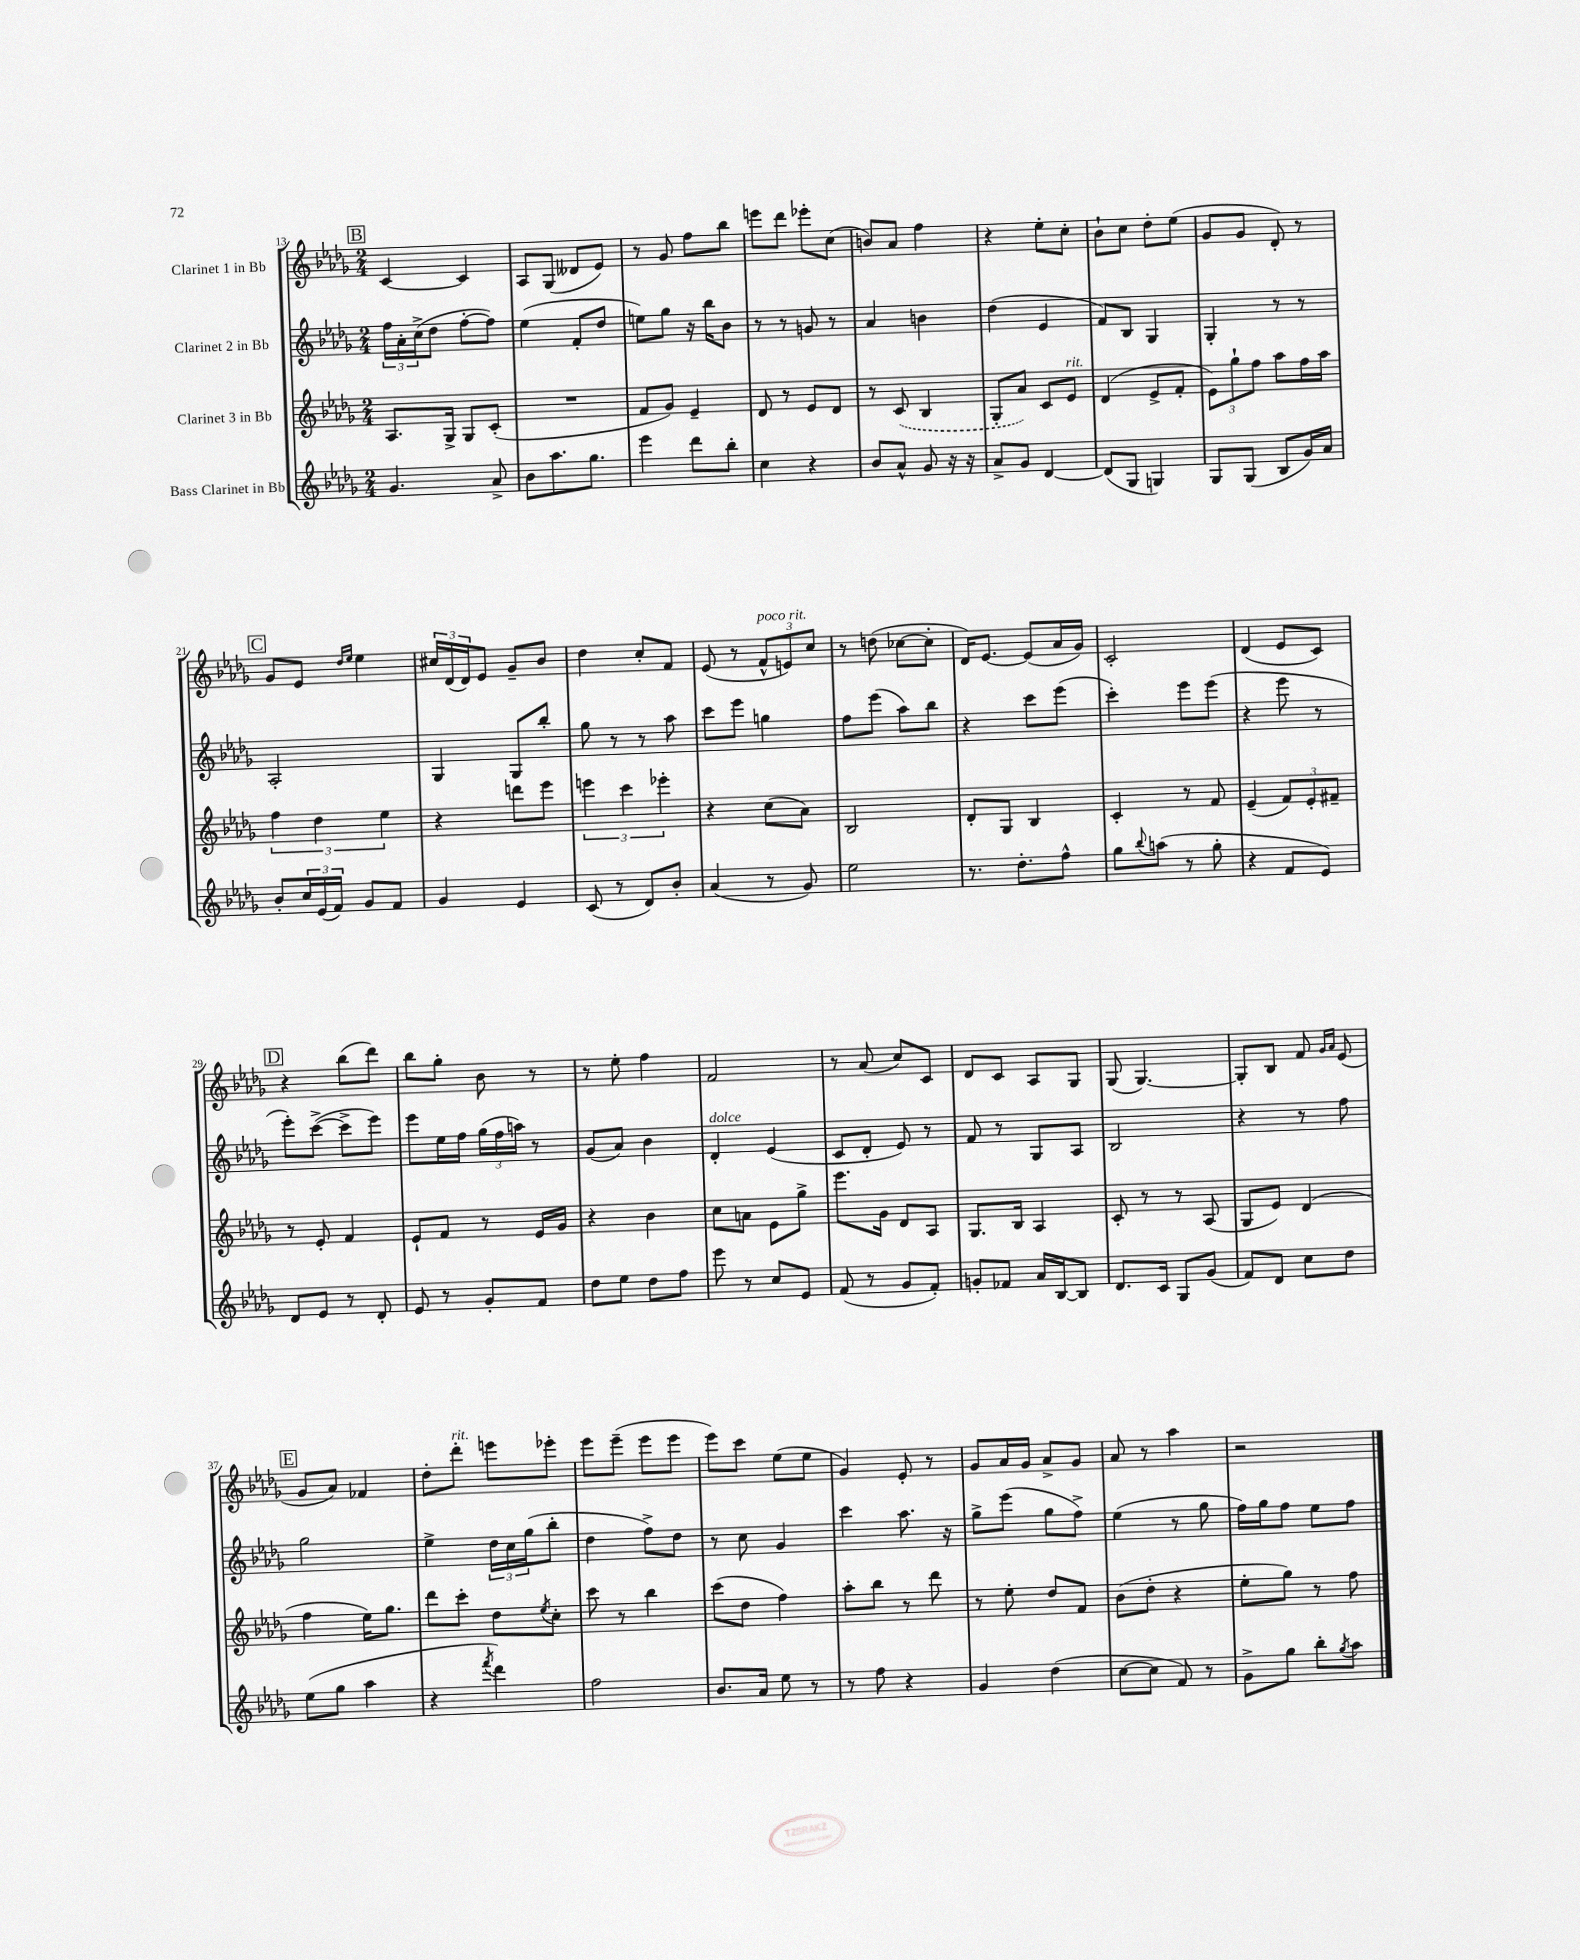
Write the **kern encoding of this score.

**kern	**kern	**kern	**kern
*part4	*part3	*part2	*part1
*staff4	*staff3	*staff2	*staff1
*I"Bass Clarinet in Bb	*I"Clarinet 3 in Bb	*I"Clarinet 2 in Bb	*I"Clarinet 1 in Bb
*clefG2	*clefG2	*clefG2	*clefG2
*k[b-e-a-d-g-]	*k[b-e-a-d-g-]	*k[b-e-a-d-g-]	*k[b-e-a-d-g-]
*M2/4	*M2/4	*M2/4	*M2/4
!!LO:REH:place=s1:t=B
=13	=13	=13	=13
4.g-/	8.A-/L	24ff\LL	[4c/
.	.	24a-'\	.
.	.	(24cc^\J	.
.	.	8dd-\J	.
.	16G-^/Jk	.	.
.	8G-/L	[8ff'\L	4c/]
8a-^/	(8c'/J	8ff\J])	.
=14	=14	=14	=14
8b-\L	2r	(4ee-\	8A-/L
8.aa-\	.	.	(8G-/J
.	.	8f'/L	8d--X/L
8.gg-\J	.	.	.
.	.	8dd-/J	8e-/J)
=15	=15	=15	=15
4eee-\	8f/L	8een\L)	8r
.	8g-/J)	8gg-\J	8g-/
8ddd-\L	4e-~/	16r	8ff\L
.	.	16bb-\KL	.
8bb-'\J	.	8b-\J	8bb-\J
=16	=16	=16	=16
4cc\	8d-/	8r	8eeen\L
.	8r	8r	8ddd-\J
4r	8e-/L	8gn/	8eee-X'\L
.	8d-/J	8r	(8cc\J
=17	=17	=17	=17
8b-/L	8r	4a-/	8bn/L)
8a-^^/J	(8c/	.	8a-/J
8g-/	4B-/	4bn\	4ff\
16r	.	.	.
16r	.	.	.
=18	=18	=18	=18
8a-^/L	8G-'/L	(4dd-\	4r
8g-/J	8a-/J)	.	.
[4d-/	8c/L	4e-/	8ee-'\L
!	!LO:TX:a:i:t=rit.	!	!
.	8e-/J	.	8cc'\J
=19	=19	=19	=19
(8d-/L]	(4d-/	8f/L)	8b-`\L
8G-/J	.	8B-/J	8cc\J
4Gn/)	8e-^/L	4G-/	8dd-'\L
.	8f'/J	.	(8ee-\J
=20	=20	=20	=20
8G-/L	12e-\L)	4G-'/	8g-/L
.	12gg-`\	.	.
(8G-/J	.	.	8g-/J
.	12ff\J	.	.
8B-/L	8aa-\L	8r	8d-'/)
16g-/L)	16ff\L	8r	8r
16a-/JJ	16aa-\JJ	.	.
!!LO:LB:g=z
!!LO:REH:place=s1:t=C
=21	=21	=21	=21
8b-'/L	6ff\	2A-'/	8g-/L
24cc/L	.	.	8e-/J
(24e-/	6dd-\	.	.
24f/JJ)	.	.	.
.	.	.	16qqdd-/LL
.	.	.	16qqee-/JJ
8g-/L	.	.	4ee-\
.	6ee-\	.	.
8f/J	.	.	.
=22	=22	=22	=22
4g-/	4r	4G-/	24cc#X/LL
.	.	.	(24d-/
.	.	.	24d-/J)
.	.	.	8e-/J
4e-/	8dddn\L	8G-/L	8g-~/L
.	8eee-\J	8bb-'/J	8b-/J
=23	=23	=23	=23
(8c/	6eeen\	8gg-\	4dd-\
8r	.	8r	.
.	6ccc\	.	.
8d-/L)	.	8r	8cc'/L
.	6eee-X'\	.	.
8b-'/J	.	8aa-\	8f/J
=24	=24	=24	=24
(4a-/	4r	8ccc\L	(8e-/
.	.	8eee-\J	8r
!	!	!	!LO:TX:a:i:t=poco rit.
8r	(8cc\L	4ggn\	12f^^/L
.	.	.	12en/)
8g-/)	8a-\J)	.	.
.	.	.	12cc/J
=25	=25	=25	=25
2ee-\	2B-/	8ff\L	8r
.	.	(8eee-\J	(8ddn\
.	.	8aa-\L)	[8cc-X\L
.	.	8bb-\J	8cc-'\J]
=26	=26	=26	=26
8.r	8d-'/L	4r	16d-/KL)
.	.	.	[8.e-/J
.	8G-/J	.	.
8.dd-'\L	.	.	.
.	4B-/	8ccc\L	(8e-/L]
8ff^^\J	.	(8eee-\J	16a-/L
.	.	.	16g-/JJ)
=27	=27	=27	=27
8gg-\L	4c'/	4ccc'\)	2c'/
8qqbb-/	.	.	.
(8aan\J	.	.	.
8r	8r	8eee-\L	.
8gg-'\	8f/	(8eee-\J	.
=28	=28	=28	=28
4r	(4e-~/	4r	(4d-/
8f/L	12f/L)	8eee-\	8e-/L
.	12e-'/	.	.
8e-/J)	.	8r	8c/J)
.	12f#X~/J	.	.
!!LO:LB:g=z
!!LO:REH:place=s1:t=D
=29	=29	=29	=29
8d-/L	8r	8eee-'\L)	4r
8e-/J	8e-'/	([8ccc^\J	.
8r	4f/	8ccc^\L]	(8bb-\L
8d-'/	.	8eee-\J)	8ddd-\J)
=30	=30	=30	=30
8e-/	8e-`/L	8eee-\L	8bb-\L
8r	8f/J	16ee-\L	8gg-'\J
.	.	16ff\JJ	.
8g-'/L	8r	(24gg-\LL	8b-\
.	.	24ff\	.
.	.	24aan\JJ)	.
8f/J	16e-/LL	8r	8r
.	16g-/JJ	.	.
=31	=31	=31	=31
8dd-\L	4r	(8g-/L	8r
8ee-\J	.	8a-/J)	8ee-'\
8dd-\L	4b-\	4b-\	4ff\
8ff\J	.	.	.
=32	=32	=32	=32
!	!	!LO:TX:a:i:t=dolce	!
8eee-\	8cc\L	4d-'/	2f/
8r	8an\J	.	.
8cc/L	8e-\L	(4e-/	.
8e-/J	8gg-^\J	.	.
=33	=33	=33	=33
(8f/	8.eee-\L	8c/L	8r
8r	.	8d-'/J	(8a-/
.	16g-\Jk	.	.
8g-/L	8d-/L	8e-/)	8cc/L)
8f'/J)	8A-/J	8r	8c/J
=34	=34	=34	=34
8gn'/L	8.G-/L	8f/	8d-/L
8f-X/J	.	8r	8c/J
.	16B-/Jk	.	.
16a-/LL	4A-/	8G-/L	8A-/L
[16B-/J	.	.	.
8B-/J]	.	8A-/J	8G-/J
=35	=35	=35	=35
8.d-/L	8c'/	2B-/	(8G-/
.	8r	.	[4.G-/)
16c/Jk	.	.	.
8G-/L	8r	.	.
(8g-/J	(8A-/	.	.
=36	=36	=36	=36
8f/L)	8G-/L	4r	8G-'/L]
8d-/J	8e-/J)	.	8B-/J
8cc\L	(4d-/	8r	8f/
.	.	.	16qqg-/LL
.	.	.	16qqa-/JJ
8dd-\J	.	8ff\	(8e-/
!!LO:LB:g=z
!!LO:REH:place=s1:t=E
=37	=37	=37	=37
(8ee-\L	4ff\	2gg-\	8g-/L
8gg-\J	.	.	8a-/J)
4aa-\	16ee-\KL)	.	4f-X/
.	8.gg-\J	.	.
=38	=38	=38	=38
4r	8ddd-\L	4ee-^\	8dd-'\L
!	!	!	!LO:TX:a:i:t=rit.
.	8ccc'\J	.	8ddd-'\J
8qfff/	.	.	.
4ddd-\)	8dd-\L	24dd-\LL	8eeen\L
.	.	24cc\	.
.	.	(24gg-\J	.
.	8qee-/	.	.
.	8cc'\J	8bb-'\J	8eee-X'\J
=39	=39	=39	=39
2ff\	8ccc\	4dd-\	8eee-\L
.	8r	.	(8eee-~\J
.	4bb-\	8ff^\L)	8eee-\L
.	.	8dd-\J	8eee-\J
=40	=40	=40	=40
8.b-/L	(8ccc\L	8r	8eee-\L)
.	8dd-\J	8cc\	8ccc\J
16a-/Jk	.	.	.
8ee-\	4ff\)	4g-/	(8ee-\L
8r	.	.	8ee-\J
=41	=41	=41	=41
8r	8aa-'\L	4ccc\	4g-/)
8ff\	8bb-\J	.	.
4r	8r	8.aa-\	8e-'/
.	8ddd-\	.	8r
.	.	16r	.
=42	=42	=42	=42
4g-/	8r	8gg-^\L	8g-/L
.	8ee-'\	(8eee-\J	16a-/L
.	.	.	16g-/JJ
(4dd-\	8dd-/L	8gg-\L	8a-^/L
.	8f/J	8ff^\J)	8g-/J
=43	=43	=43	=43
[8cc\L	(8b-\L	(4ee-\	8a-/
8cc\J]	8dd-'\J	.	8r
8f/)	4r	8r	4aa-\
8r	.	8gg-\	.
=44	=44	=44	=44
8g-^\L	8ee-'\L	16ff\LL)	2r
.	.	16gg-\J	.
8gg-\J	8gg-\J)	8ff\J	.
8bb-'\L	8r	8ee-\L	.
8qgg-/	.	.	.
8aa-\J	8ff\	8ff\J	.
==	==	==	==
*-	*-	*-	*-
